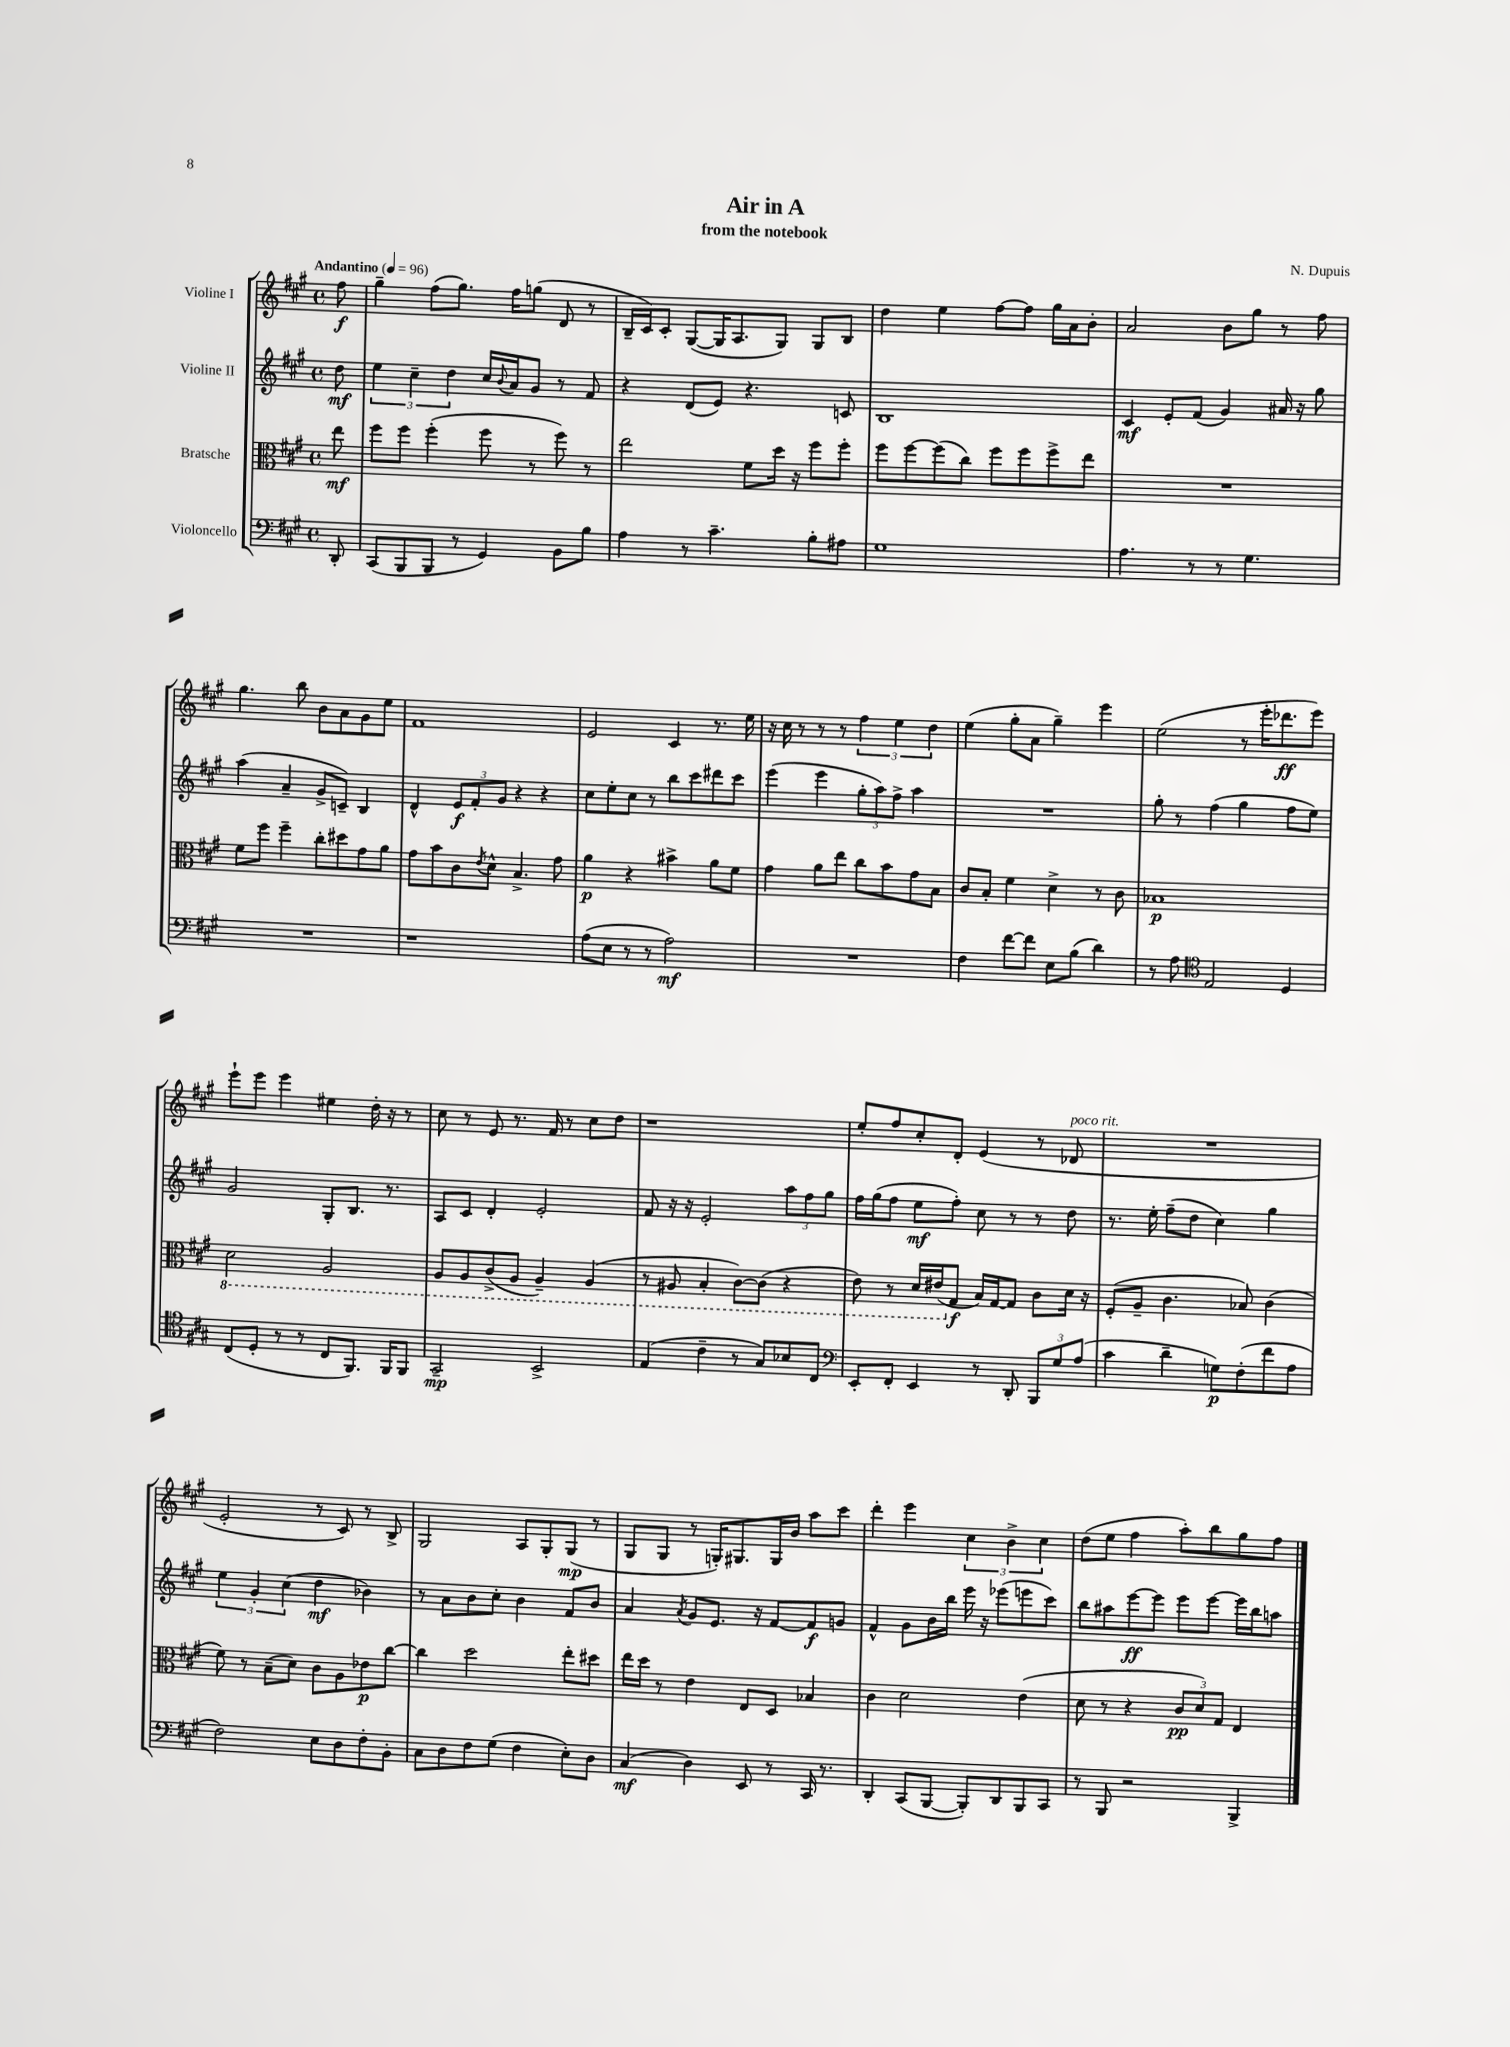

**kern	**dynam	**kern	**dynam	**kern	**dynam	**kern	**dynam
*part4	*part4	*part3	*part3	*part2	*part2	*part1	*part1
*staff4	*staff4	*staff3	*staff3	*staff2	*staff2	*staff1	*staff1
*I"Violoncello	*	*I"Bratsche	*	*I"Violine II	*	*I"Violine I	*
*clefF4	*	*clefC3	*	*clefG2	*	*clefG2	*
*k[f#c#g#]	*	*k[f#c#g#]	*	*k[f#c#g#]	*	*k[f#c#g#]	*
*M4/4	*	*M4/4	*	*M4/4	*	*M4/4	*
*met(c)	*	*met(c)	*	*met(c)	*	*met(c)	*
*MM96	*	*MM96	*	*MM96	*	*MM96	*
=	=	=	=	=	=	=	=
!	!	!	!	!	!	!LO:TX:a:B:t=Andantino	!
8DD'/	.	8ee\	mf	8dd\	mf	8ff#\	f
=1	=1	=1	=1	=1	=1	=1	=1
(8CC#/L	.	8ff#\L	.	6ee\	.	4gg#~\	.
8BBB/	.	8ff#\J	.	.	.	.	.
.	.	.	.	6cc#~\	.	.	.
8BBB/J	.	(4ff#'\	.	.	.	(8ff#\L	.
.	.	.	.	6dd\	.	.	.
8r	.	.	.	.	.	8.gg#\J)	.
4GG#/)	.	8ff#\	.	16cc#/LL	.	.	.
.	.	.	.	8qqb/	.	.	.
.	.	.	.	16a/J	.	16ff#\KL	.
.	.	8r	.	8g#/J	.	(8ggn\J	.
8BB\L	.	8ff#\)	.	8r	.	8d/	.
8B\J	.	8r	.	8f#/	.	8r	.
=2	=2	=2	=2	=2	=2	=2	=2
4A\	.	2ee\	.	4r	.	16B~/LL	.
.	.	.	.	.	.	16c#/J)	.
.	.	.	.	.	.	8c#'/J	.
8r	.	.	.	(8d/L	.	([8G#/L	.
4.c#~\	.	.	.	8e/J)	.	16G#/K]	.
.	.	.	.	.	.	8.A/	.
.	.	8f#\L	.	4.r	.	.	.
.	.	16dd\Jk	.	.	.	8G#/J)	.
.	.	16r	.	.	.	.	.
8B'\L	.	8ff#\L	.	.	.	8G#/L	.
8A#X\J	.	8ff#'\J	.	8cn/	.	8B/J	.
=3	=3	=3	=3	=3	=3	=3	=3
1G#	.	8ff#\L	.	1B	.	4dd\	.
.	.	[8ff#\	.	.	.	.	.
.	.	(8ff#\]	.	.	.	4ee\	.
.	.	8cc#\J)	.	.	.	.	.
.	.	8ff#\L	.	.	.	[8ff#\L	.
.	.	8ff#\	.	.	.	8ff#\J]	.
.	.	8ff#^\	.	.	.	16gg#\LL	.
.	.	.	.	.	.	16a\J	.
.	.	8ee\J	.	.	.	8b'\J	.
=4	=4	=4	=4	=4	=4	=4	=4
4.A\	.	1r	.	4c#/	mf	2a/	.
.	.	.	.	8e'/L	.	.	.
8r	.	.	.	(8f#/J	.	.	.
8r	.	.	.	4g#/)	.	8b\L	.
4.G#\	.	.	.	.	.	8gg#\J	.
.	.	.	.	16a#X/	.	8r	.
.	.	.	.	16r	.	.	.
.	.	.	.	8gg#\	.	8ff#\	.
!!LO:LB:g=z
=5	=5	=5	=5	=5	=5	=5	=5
1r	.	8f#\L	.	(4aa\	.	4.gg#\	.
.	.	8ff#\J	.	.	.	.	.
.	.	4ff#~\	.	4a~/	.	.	.
.	.	.	.	.	.	8bb\	.
.	.	8cc#'\L	.	8g#^/L	.	8b\L	.
.	.	8dd#X\	.	8cn~/J)	.	8a\	.
.	.	8g#\	.	4B/	.	8g#\	.
.	.	8a\J	.	.	.	8ee\J	.
=6	=6	=6	=6	=6	=6	=6	=6
1r	.	8g#\L	.	4d^^/	.	1f#	.
.	.	8b\	.	.	.	.	.
.	.	8c#\	.	12e/L	f	.	.
.	.	.	.	12f#'/	.	.	.
.	.	8qe/	.	.	.	.	.
.	.	8d^^\J	.	.	.	.	.
.	.	.	.	12g#/J	.	.	.
.	.	4.B^/	.	4r	.	.	.
.	.	.	.	4r	.	.	.
.	.	8g#\	.	.	.	.	.
=7	=7	=7	=7	=7	=7	=7	=7
(8A\L	.	4a\	p	8cc#\L	.	2e/	.
8E\J	.	.	.	8ee'\	.	.	.
8r	.	4r	.	8cc#\J	.	.	.
8r	.	.	.	8r	.	.	.
2A\)	mf	4b#X^\	.	8bb\L	.	4c#/	.
.	.	.	.	8ccc#\	.	.	.
.	.	8a\L	.	8ddd#X\	.	8.r	.
.	.	8f#\J	.	8ccc#\J	.	.	.
.	.	.	.	.	.	16ee\	.
=8	=8	=8	=8	=8	=8	=8	=8
1r	.	4g#\	.	(4eee\	.	16r	.
.	.	.	.	.	.	16cc#\	.
.	.	.	.	.	.	8r	.
.	.	8a\L	.	4eee\	.	8r	.
.	.	8ee\J	.	.	.	8r	.
.	.	8cc#\L	.	12gg#'\L	.	6ff#\	.
.	.	.	.	12aa\)	.	.	.
.	.	8b\	.	.	.	.	.
.	.	.	.	12ff#^\J	.	6ee\	.
.	.	8g#\	.	4aa\	.	.	.
.	.	.	.	.	.	6dd\	.
.	.	8B\J	.	.	.	.	.
=9	=9	=9	=9	=9	=9	=9	=9
4F#\	.	8c#/L	.	1r	.	(4ee\	.
.	.	8B'/J	.	.	.	.	.
[8f#\L	.	4f#\	.	.	.	8gg#'\L	.
8f#\J]	.	.	.	.	.	8a\J	.
8E\L	.	4d^\	.	.	.	4gg#~\)	.
(8B\J	.	.	.	.	.	.	.
4d\)	.	8r	.	.	.	4eee\	.
.	.	8c#\	.	.	.	.	.
=10	=10	=10	=10	=10	=10	=10	=10
8r	.	1B-X	p	8gg#'\	.	(2ee\	.
8A\	.	.	.	8r	.	.	.
*clefC4	*	*	*	*	*	*	*
2E/	.	.	.	(4ff#\	.	.	.
.	.	.	.	4gg#\	.	8r	.
.	.	.	.	.	.	16eee'\KL	.
.	.	.	.	.	.	8.ddd-X\	ff
4D/	.	.	.	8ff#\L	.	.	.
.	.	.	.	8ee\J)	.	8eee\J)	.
!!LO:LB:g=z
=11	=11	=11	=11	=11	=11	=11	=11
*	*	*8ba	*	*	*	*	*
(8C#/L	.	2D\	.	2g#/	.	8eee`\L	.
8D'/J	.	.	.	.	.	8eee\J	.
8r	.	.	.	.	.	4eee\	.
8r	.	.	.	.	.	.	.
8C#/L	.	2AA/	.	8G#'/L	.	4ee#X\	.
8.FF#/J)	.	.	.	8.B/J	.	.	.
.	.	.	.	.	.	16dd'\	.
16FF#/KL	.	.	.	8.r	.	16r	.
8FF#/J	.	.	.	.	.	8r	.
=12	=12	=12	=12	=12	=12	=12	=12
2GG#~/	mp	8AA/L	.	8A/L	.	8cc#\	.
.	.	8AA/	.	8c#/J	.	8r	.
.	.	(8C#^/	.	4d'/	.	8e/	.
.	.	8AA/J	.	.	.	8.r	.
2BB^/	.	4AA~/)	.	2e'/	.	.	.
.	.	.	.	.	.	16f#/	.
.	.	.	.	.	.	8r	.
.	.	(4AA/	.	.	.	8cc#\L	.
.	.	.	.	.	.	8dd\J	.
=13	=13	=13	=13	=13	=13	=13	=13
(4E/	.	8r	.	8f#/	.	1r	.
.	.	8AA#X/	.	16r	.	.	.
.	.	.	.	16r	.	.	.
4c#~\	.	4BB'/	.	2e'/	.	.	.
8r	.	[8C#\L)	.	.	.	.	.
8G#/L)	.	(8C#\J]	.	.	.	.	.
8B-X/	.	4r	.	12aa\L	.	.	.
.	.	.	.	12ff#\	.	.	.
8C#/J	.	.	.	.	.	.	.
.	.	.	.	12gg#\J	.	.	.
=14	=14	=14	=14	=14	=14	=14	=14
*clefF4	*	*	*	*	*	*	*
8EE'/L	.	8E\)	.	16ff#\LL	.	8ee'/L	.
.	.	.	.	(16gg#\J	.	.	.
8FF#'/J	.	8r	.	8ff#\J	.	8ff#/	.
4EE/	.	16D/LL	.	8ee\L	mf	8cc#'/	.
.	.	(16E#X/J	.	.	.	.	.
*	*	*X8ba	*	*	*	*	*
.	.	8G#/J	f	8ff#'\J)	.	8d'/J	.
8r	.	16B/LL)	.	8cc#\	.	(4e/	.
.	.	[16G#/J	.	.	.	.	.
8DD'/	.	8G#/J]	.	8r	.	.	.
12BBB/L	.	8c#\L	.	8r	.	8r	.
12G#/	.	.	.	.	.	.	.
!	!	!	!	!	!	!LO:TX:a:i:t=poco rit.	!
.	.	16d\Jk	.	8dd\	.	8d-X/	.
(12A/J	.	.	.	.	.	.	.
.	.	16r	.	.	.	.	.
=15	=15	=15	=15	=15	=15	=15	=15
4c#\	.	(8F#'/L	.	8.r	.	1r	.
.	.	8A~/J	.	.	.	.	.
.	.	.	.	16ee'\	.	.	.
4d~\	.	4.c#\	.	(8ff#~\L	.	.	.
.	.	.	.	8dd\J	.	.	.
8Gn\L)	p	.	.	4cc#\)	.	.	.
(8F#'\	.	8B-X/)	.	.	.	.	.
8f#\	.	(4c#\	.	4gg#\	.	.	.
8A\J	.	.	.	.	.	.	.
!!LO:LB:g=z
=16	=16	=16	=16	=16	=16	=16	=16
2F#\)	.	8f#\)	.	6ee\	.	2e'/	.
.	.	8r	.	.	.	.	.
.	.	.	.	6g#'/	.	.	.
.	.	(8B~\L	.	.	.	.	.
.	.	.	.	(6cc#\	.	.	.
.	.	8d\J)	.	.	.	.	.
8E\L	.	8c#\L	.	4dd\	mf	8r	.
8D\	.	8A\	.	.	.	8c#/)	.
8F#'\	.	8e-X\	p	4b-X\)	.	8r	.
8BB'\J	.	[8cc#\J	.	.	.	8B^/	.
=17	=17	=17	=17	=17	=17	=17	=17
8C#\L	.	4cc#\]	.	8r	.	2G#/	.
8D\	.	.	.	8a\L	.	.	.
8F#\	.	2dd\	.	8b\	.	.	.
(8G#\J	.	.	.	8cc#'\J	.	.	.
4F#\	.	.	.	4b\	.	8A/L	.
.	.	.	.	.	.	8G#'/	.
8E'\L)	.	8ee'\L	.	8f#/L	.	(8G#/J	mp
8D\J	.	8dd#X\J	.	8b/J	.	8r	.
=18	=18	=18	=18	=18	=18	=18	=18
(4C#/	mf	16ee\LL	.	4a/	.	8G#/L	.
.	.	16dd\JJ	.	.	.	.	.
.	.	8r	.	.	.	8G#/J	.
.	.	.	.	8qa/	.	.	.
4D\)	.	4e\	.	8g#/L	.	8r	.
.	.	.	.	8.e/J	.	16Gn'/KL)	.
.	.	.	.	.	.	8.G#X/	.
8EE/	.	8E/L	.	.	.	.	.
.	.	.	.	16r	.	.	.
8r	.	8D/J	.	[8f#/L	.	16G#/L	.
.	.	.	.	.	.	16b/JJ	.
16CC#/	.	4B-X/	.	8f#/]	f	8aa\L	.
8.r	.	.	.	.	.	.	.
.	.	.	.	8gn/J	.	8ccc#\J	.
=19	=19	=19	=19	=19	=19	=19	=19
4DD'/	.	4c#\	.	4f#^^/	.	4ddd'\	.
(8CC#/L	.	2d\	.	8g#\L	.	4eee\	.
[8BBB/J	.	.	.	16b\L	.	.	.
.	.	.	.	16bb\JJ	.	.	.
8BBB'/L])	.	.	.	16eee\	.	6cc#\	.
.	.	.	.	16r	.	.	.
8DD/	.	.	.	(8eee-X\L	.	.	.
.	.	.	.	.	.	6b^\	.
8BBB/	.	(4e\	.	8eeen\	.	.	.
.	.	.	.	.	.	6cc#\	.
8CC#/J	.	.	.	8ccc#\J)	.	.	.
=20	=20	=20	=20	=20	=20	=20	=20
8r	.	8d\	.	8bb\L	.	(8dd\L	.
8BBB/	.	8r	.	8aa#X\	.	8ee\J	.
2r	.	4r	.	[8eee\	ff	4ff#\	.
.	.	.	.	8eee\J]	.	.	.
.	.	12c#/L	pp	8eee\L	.	8aa'\L)	.
.	.	12d/)	.	.	.	.	.
.	.	.	.	[8eee\J	.	8bb\	.
.	.	12G#/J	.	.	.	.	.
4BBB^/	.	4E/	.	16eee\LL]	.	8gg#\	.
.	.	.	.	16bb\J	.	.	.
.	.	.	.	8aan\J	.	8ff#\J	.
==	==	==	==	==	==	==	==
*-	*-	*-	*-	*-	*-	*-	*-
